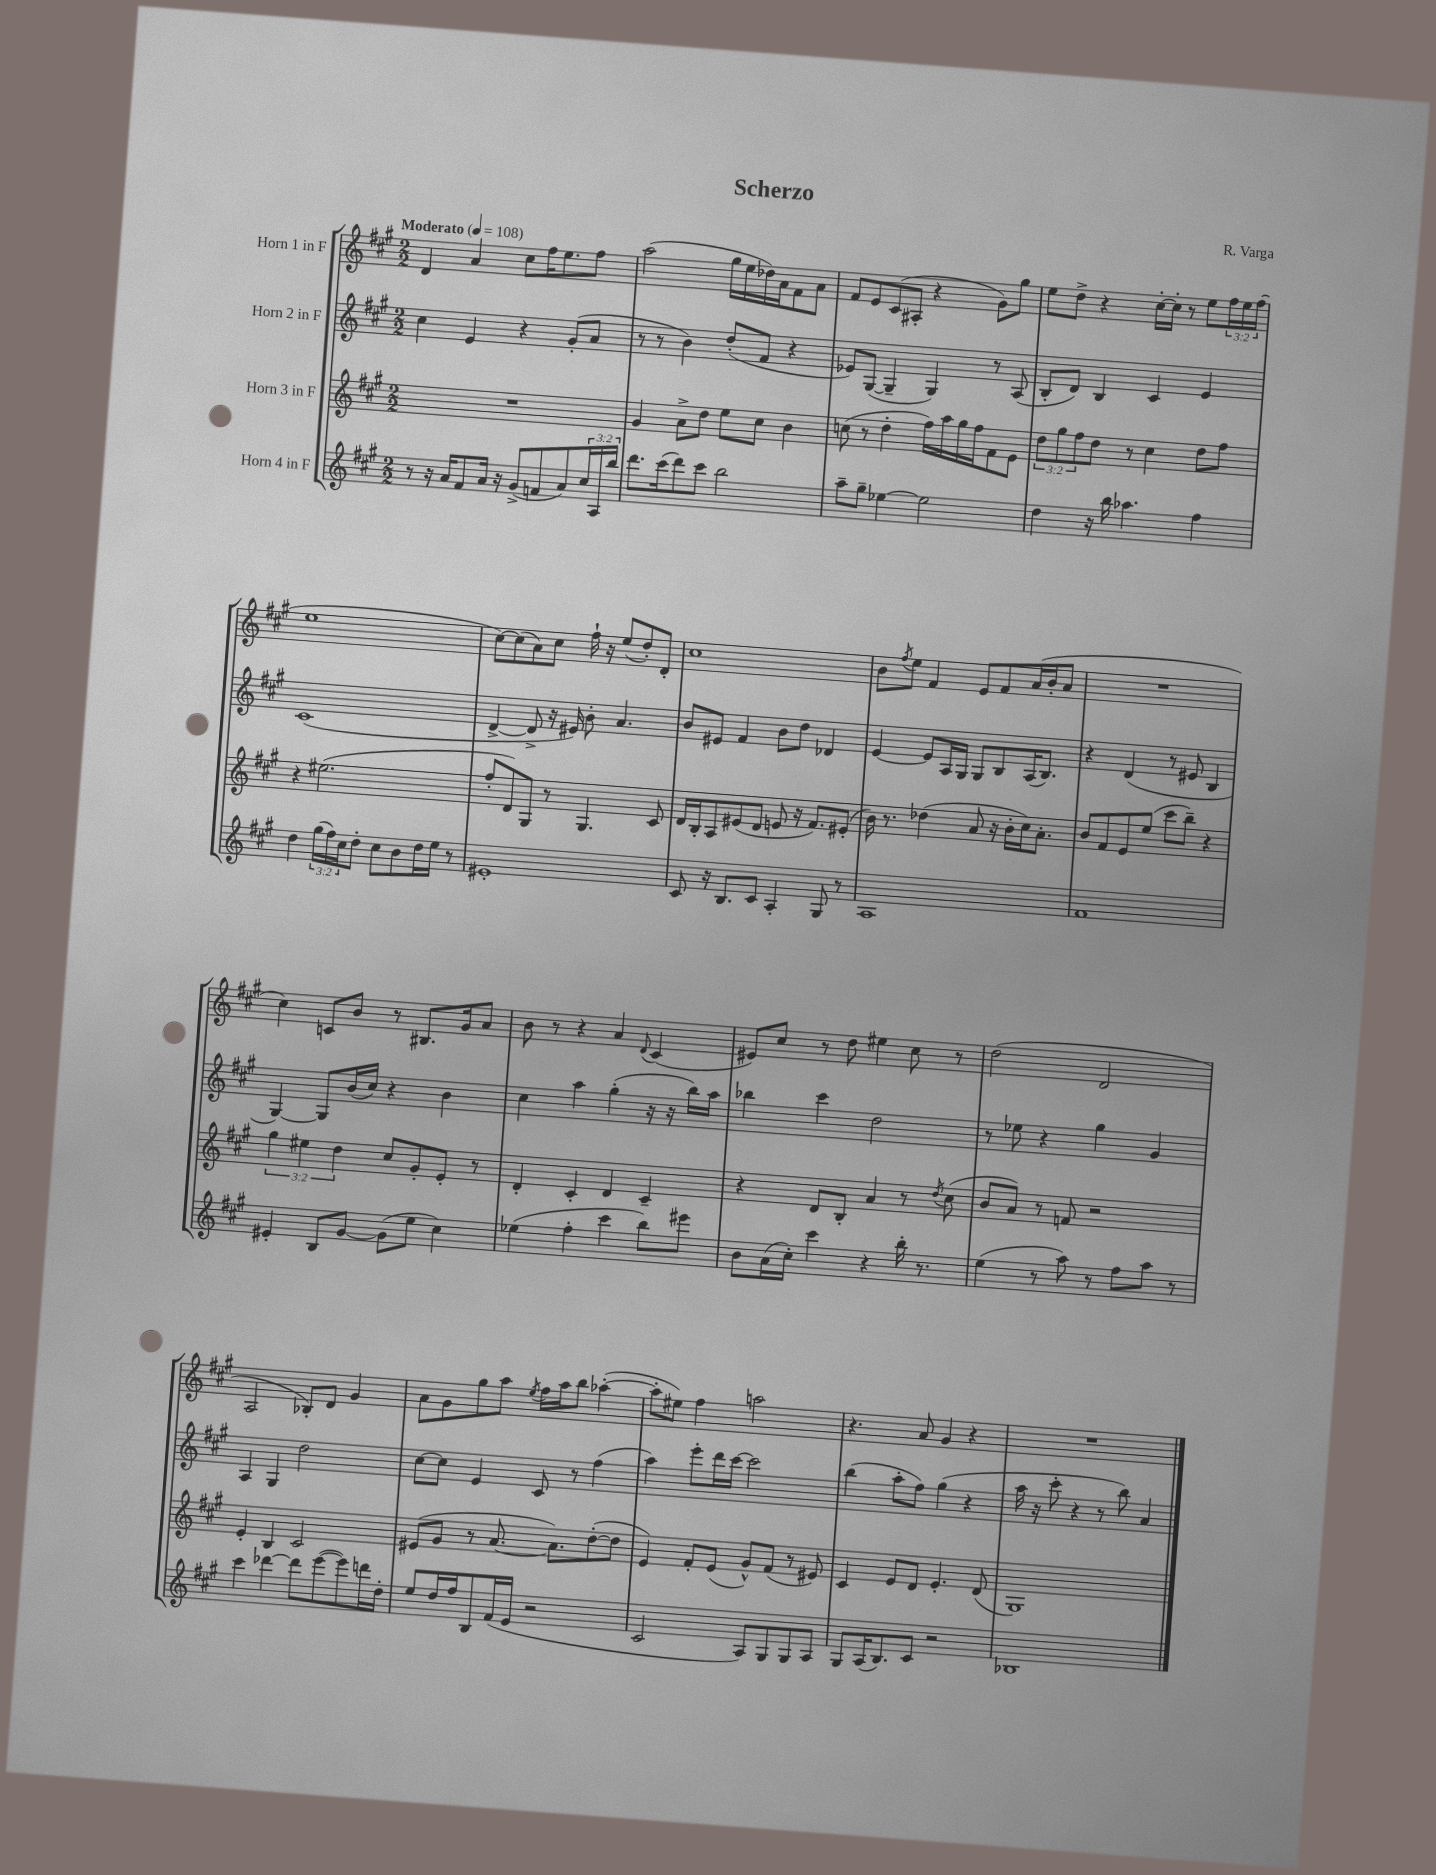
\header { title = "Scherzo" composer = "R. Varga" }
<<
\new StaffGroup <<
\new Staff = "s0" \with { instrumentName = "Horn 1 in F" } {
    \clef treble \key a \major \numericTimeSignature \time 2/2 \override Staff.TupletNumber.text = #tuplet-number::calc-fraction-text \tempo "Moderato" 4 = 108
    d'4 a'4 cis''8 fis''16 e''8. fis''8 |
    a''2( gis''16 e''16 des''16) a'16 fis'8 a'8 |
    fis'8 e'8 cis'8( ais8-. r4 gis'8) gis''8 |
    e''8 d''8-> r4 cis''16~-. cis''16-. r8 e''8 \tuplet 3/2 { fis''16 e''16 fis''16( } |
    e''1 |
    cis''8~) cis''8( a'8) cis''8 fis''16-! r16 e''8( d''8-.) d'8-. |
    cis''1 |
    b'8 \acciaccatura { fis''8 } e''8 fis'4 e'8 fis'8 a'16( b'16-. a'8 |
    R1 |
    cis''4) c'8 b'8 r8 bis8. gis'16 a'8 |
    b'8 r8 r4 a'4 \appoggiatura { d'8 } cis'4( |
    eis'8) cis''8 r8 d''8 eis''4 cis''8 r8 |
    d''2( d'2 |
    a2 bes8-.) d'8 gis'4 |
    a'8 gis'8 gis''8 a''8 \acciaccatura { e''8 } fis''16 a''16 b''8 aes''4~-.( |
    aes''8-. eis''8) fis''4 a''2 |
    r4. a'8 gis'4 r4 |
    R1 \bar "|." |
}
\new Staff = "s1" \with { instrumentName = "Horn 2 in F" } {
    \clef treble \key a \major \numericTimeSignature \time 2/2
    cis''4 e'4 r4 gis'8-.( a'8 |
    r8 r8 b'4) d''8-.( fis'8 r4 |
    ees'8) gis8~( gis4-- gis4) r8 a8( |
    b8-. d'8) b4 cis'4 e'4 |
    cis'1( |
    d'4~-> d'8-> r16 eis'16) b'8-. a'4. |
    b'8 eis'8 fis'4 b'8 d''8 des'4 |
    e'4~ e'8 a16 gis16 gis8 b8 a16( b8.) |
    r4 d'4( r8 eis'8 b4 |
    gis4~) gis8 b'16( cis''16) r4 b'4 |
    cis''4 a''4 gis''4-.( r16 r16 b''16) a''16 |
    bes''4 cis'''4 d''2 |
    r8 ees''8 r4 gis''4 gis'4 |
    a4 gis4 d''2 |
    cis''8~ cis''8 e'4 cis'8 r8 fis''4( |
    a''4) e'''8-. d'''16 cis'''16~ cis'''2 |
    b''4( a''8-. fis''8) gis''4( r4 |
    a''16 r16 cis'''8-. r4 r8 b''8) a'4 \bar "|." |
}
\new Staff = "s2" \with { instrumentName = "Horn 3 in F" } {
    \clef treble \key a \major \numericTimeSignature \time 2/2 \override Staff.TupletNumber.text = #tuplet-number::calc-fraction-text
    R1 |
    gis'4 a'8-> d''8 e''8 cis''8 b'4 |
    c''8( r8 d''4-. fis''16) a''16 gis''16 fis''16 fis'8 e'8 |
    \tuplet 3/2 { d''8 gis''8 fis''8 } d''8 r8 cis''4 d''8 fis''8 |
    r4 eis''2.( |
    fis''8-. d'8) gis8 r8 gis4. cis'8 |
    d'16 b16-. a8 eis'8( d'8 e'8 r16 fis'8.) eis'8-.( |
    b'16) r8. des''4( a'8 r16 b'16-. cis''16) a'8.-. |
    b'8 fis'8 e'8 e''8( cis'''8 b''8--) r4 |
    \tuplet 3/2 { gis''4 eis''4 d''4 } cis''8 gis'8-. e'8-. r8 |
    d'4-. cis'4-. d'4 cis'4-- |
    r4 d'8 b8-. a'4 r8 \acciaccatura { d''8 } cis''8( |
    b'8 a'8) r8 f'8 r2 |
    e'4-. b4 cis'2 |
    eis'8( gis'8 r8 a'8.~ a'8.) d''8~-.( d''8 |
    e'4) fis'8-. e'8( gis'8-^) fis'8( r8 eis'8) |
    cis'4 e'8 d'8 e'4.-. d'8( |
    gis1) \bar "|." |
}
\new Staff = "s3" \with { instrumentName = "Horn 4 in F" } {
    \clef treble \key a \major \numericTimeSignature \time 2/2 \override Staff.TupletNumber.text = #tuplet-number::calc-fraction-text
    r8 r16 a'16 fis'8 a'16 r16 gis'8->( f'8 a'8) \tuplet 3/2 { cis''16 a16 b''16 } |
    d'''8. cis'''16( d'''8) cis'''8 b''2 |
    a''8-- gis''8-- ees''4~ ees''2 |
    d''4 r16 b''16 aes''4. fis''4 |
    d''4 \tuplet 3/2 { gis''16( fis''16) cis''16 } d''8-. cis''8 b'8 d''16 e''16 r8 |
    eis'1-. |
    cis'8 r16 b8. cis'8 a4-. gis8 r8 |
    a1 |
    fis'1 |
    eis'4-. b8 gis'8~ gis'8( e''8 cis''4) |
    ees''4( fis''4-. cis'''4 b''8) eis'''8 |
    b'8 a'16( cis''16-.) cis'''4 r4 b''16-. r8. |
    e''4( r8 a''8) r8 fis''8 a''8 r8 |
    cis'''4 des'''4~ des'''8 e'''8~( e'''8) d'''16 d''16-. |
    e''8 d''16 fis''16 b8 fis'16( e'16 r2 |
    cis'2 a8) gis8 gis8 a8 |
    gis8 a16( b8.) cis'8 r2 |
    bes1 \bar "|." |
}
>>
>>
\layout { \context { \Score \remove "Bar_number_engraver" } }
